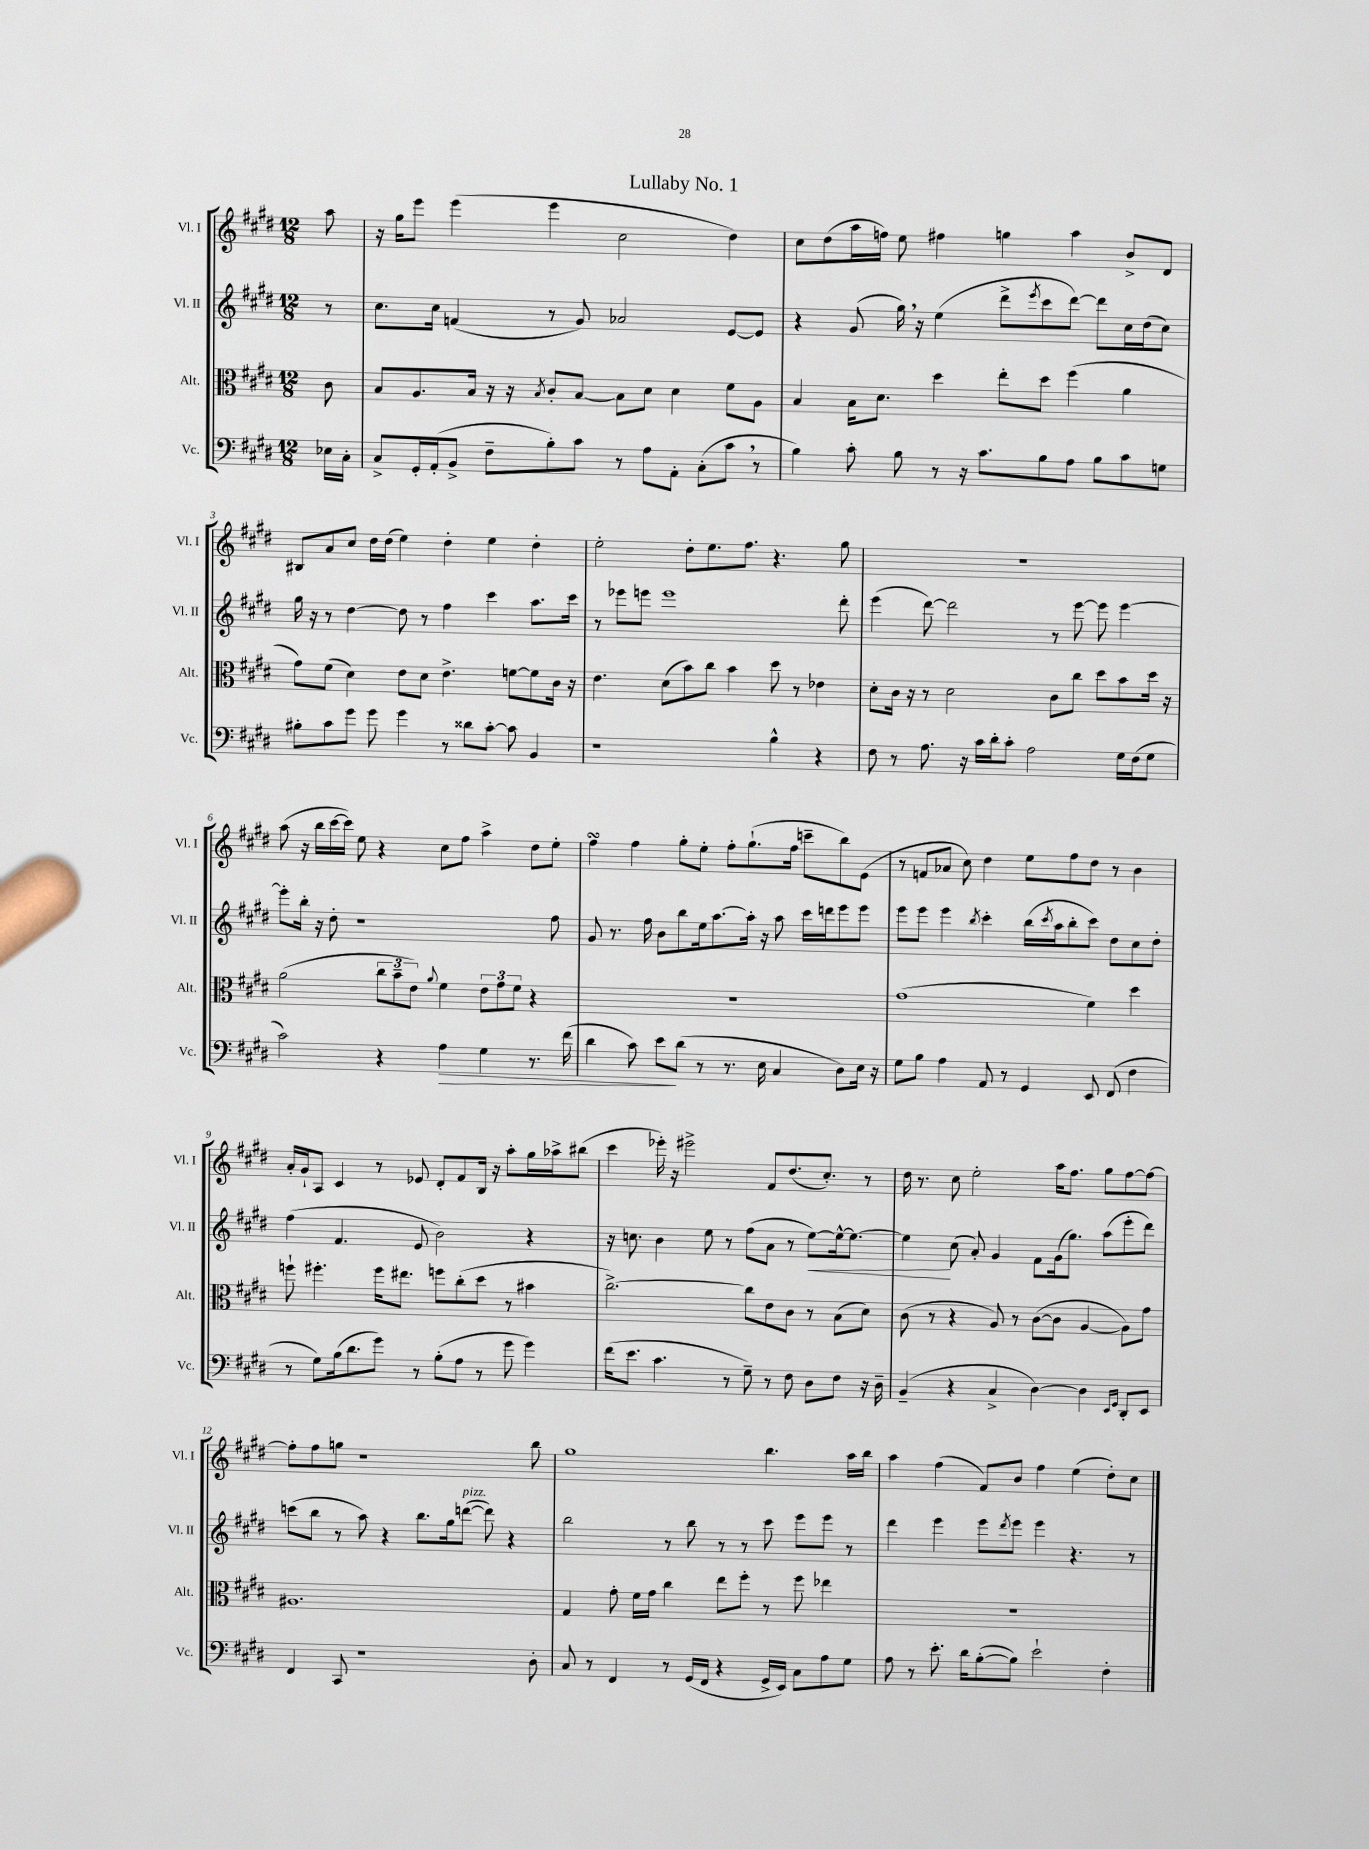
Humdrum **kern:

**kern	**dynam	**kern	**kern	**dynam	**kern
*part4	*part4	*part3	*part2	*part2	*part1
*staff4	*staff4	*staff3	*staff2	*staff2	*staff1
*I"Vc.	*	*I"Alt.	*I"Vl. II	*	*I"Vl. I
*I'Vc.	*	*I'Alt.	*I'Vl. II	*	*I'Vl. I
*clefF4	*	*clefC3	*clefG2	*	*clefG2
*k[f#c#g#d#]	*	*k[f#c#g#d#]	*k[f#c#g#d#]	*	*k[f#c#g#d#]
*M12/8	*	*M12/8	*M12/8	*	*M12/8
=	=	=	=	=	=
16E-X\LL	.	8c#\	8r	.	8aa\
16C#'\JJ	.	.	.	.	.
=1	=1	=1	=1	=1	=1
8C#^/L	.	8B/L	8.cc#\L	.	16r
.	.	.	.	.	16gg#\KL
16GG#'/L	.	8.A/	.	.	8eee\J
(16AA'/J	.	.	16cc#\Jk	.	.
8BB^/J	.	.	(4fn/	.	(4eee\
.	.	16B/Jk	.	.	.
8F#~\L	.	16r	.	.	.
.	.	16r	.	.	.
.	.	8qB/	.	.	.
8B'\)	.	8c#'/L	8r	.	4eee\
8c#\J	.	[8B/J	8g#/)	.	.
8r	.	8B\L]	2a-X/	.	2cc#\
8A\L	.	8d#\J	.	.	.
8AA'\J	.	4d#\	.	.	.
(8C#'\L	.	.	.	.	.
8c#,\J	.	8f#\L	[8e/L	.	4dd#\)
8r	.	8A\J	8e/J]	.	.
=2	=2	=2	=2	=2	=2
4B\)	.	4B/	4r	.	8cc#\L
.	.	.	.	.	(8dd#\
8c#'\	.	16B\KL	(8g#/	.	16aa\L
.	.	8.d#\J	.	.	16ffn\JJ)
8B\	.	.	16gg#,\)	.	8ee\
.	.	.	16r	.	.
8r	.	4dd#\	(4ee\	.	4ff#X\
16r	.	.	.	.	.
8.c#\L	.	.	.	.	.
.	.	8ee'\L	8ddd#^\L	.	4ggn\
.	.	.	8qeee/	.	.
8B\	.	8dd#\J	8ccc#\	.	.
8A\J	.	(4ff#\	[8ddd#\J)	.	4aa\
8B\L	.	.	8ddd#\L]	.	.
8c#\	.	4a\	16cc#\L	.	8b^/L
.	.	.	(16dd#\J	.	.
8Gn\J	.	.	8cc#\J)	.	8d#/J
!!LO:LB:g=z
=3	=3	=3	=3	=3	=3
8B#X'\L	.	8g#\L)	16gg#\	.	8B#X/L
.	.	.	16r	.	.
8c#\	.	(8f#\J	8r	.	8a/
8g#\J	.	4d#\)	[4dd#\	.	8cc#/J
8g#\	.	.	.	.	16dd#\LL
.	.	.	.	.	(16dd#\JJ
4g#\	.	8e\L	8dd#\]	.	4ee\)
.	.	8d#\J	8r	.	.
8r	.	4.e^\	4ff#\	.	4dd#'\
8d##X\L	.	.	.	.	.
[8c#'\J	.	.	4ccc#\	.	4ee\
8c#\]	.	[8fn\L	.	.	.
4BB/	.	8f\]	8.aa\L	.	4dd#'\
.	.	16c#\Jk	.	.	.
.	.	16r	16ccc#\Jk	.	.
=4	=4	=4	=4	=4	=4
1r	.	4.e\	8r	.	2ee'\
.	.	.	8eee-X\L	.	.
.	.	.	8eeen\J	.	.
.	.	(8d#\L	1eee	.	.
.	.	8b\)	.	.	8dd#'\L
.	.	8cc#\J	.	.	8.ee\
.	.	4b\	.	.	.
.	.	.	.	.	8.ff#\J
4B^^\	.	8dd#\	.	.	4.r
.	.	8r	.	.	.
4r	.	4e-X\	.	.	.
.	.	.	8ddd#'\	.	8gg#\
=5	=5	=5	=5	=5	=5
8F#\	.	8d#'\L	(4eee\	.	1.r
8r	.	16c#\Jk	.	.	.
.	.	16r	.	.	.
8.A\	.	8r	[8ddd#\)	.	.
.	.	2d#\	2ddd#\]	.	.
16r	.	.	.	.	.
16c#\LL	.	.	.	.	.
16d#'\J	.	.	.	.	.
8c#'\J	.	.	.	.	.
2A\	.	.	.	.	.
.	.	8c#\L	8r	.	.
.	.	8cc#\J	[8eee\	.	.
.	.	8dd#\L	8eee\]	.	.
16G#\LL	.	8b\	[4eee\	.	.
(16F#\J	.	.	.	.	.
8G#\J	.	16dd#\Jk	.	.	.
.	.	16r	.	.	.
!!LO:LB:g=z
=6	=6	=6	=6	=6	=6
2c#\)	.	(2a\	8eee'\L]	.	(8aa\
.	.	.	16bb'\Jk	.	16r
.	.	.	16r	.	16bb\LL
.	.	.	8dd#'\	.	[16ccc#\
.	.	.	.	.	16ccc#\JJ])
.	.	.	1r	.	8ee\
4r	.	12cc#\L	.	.	4r
.	.	12b~\	.	.	.
.	.	12e\J)	.	.	.
.	.	8qqa/	.	.	.
!	!LO:HP:b	!	!	!	!
4A\	>	4f#\	.	.	8cc#\L
.	.	.	.	.	8ff#\J
4G#\	.	12e\L	.	.	4aa^\
.	.	12g#\	.	.	.
.	.	12f#\J	.	.	.
8.r	.	4r	.	.	8dd#\L
.	.	.	8ff#\	.	8ee'\J
(16f#\	.	.	.	.	.
=7	=7	=7	=7	=7	=7
4d#\	.	1.r	8g#/	.	4ff#sSSS\
.	.	.	8.r	.	.
8c#\)	.	.	.	.	4ff#\
.	.	.	16ff#\	.	.
8e\L	.	.	8b\L	.	.
(8d#\J	]	.	8bb\	.	8gg#'\L
8r	.	.	16ee\k	.	8ee'\J
.	.	.	[8.aa\	.	.
8.r	.	.	.	.	8ff#'\L
.	.	.	16aa'\Jk]	.	(8.gg#`\
16E\	.	.	16r	.	.
4C#/	.	.	8aa\	.	.
.	.	.	.	.	16ff#\Jk
.	.	.	16ccc#\LL	.	8cccn~\L
.	.	.	16dddn\J	.	.
8D#\L)	.	.	8eee\	.	8bb\)
16E\Jk	.	.	8eee\J	.	(8e\J
16r	.	.	.	.	.
=8	=8	=8	=8	=8	=8
8G#\L	.	(1g#	8eee\L	.	8r
8B\J	.	.	8eee\J	.	8fn/L
4A\	.	.	4eee\	.	8a-X/J
.	.	.	.	.	8cc#\)
.	.	.	8qbb/	.	.
8AA/	.	.	4ccc#'\	.	4dd#\
8r	.	.	.	.	.
4GG#/	.	.	(16bb\LL	.	8ee\L
.	.	.	8qccc#/	.	.
.	.	.	16aa\J	.	.
.	.	.	8bb'\	.	8ff#\
8EE/	.	4f#\)	8ccc#\J)	.	8dd#\J
(8FF#/	.	.	8dd#\L	.	8r
4F#\	.	4dd#\	8cc#\	.	4b\
.	.	.	8dd#'\J	.	.
!!LO:LB:g=z
=9	=9	=9	=9	=9	=9
8r	.	8ffn`\	(4ff#\	.	16a'/LL
.	.	.	.	.	16g#`/J
8G#\L)	.	4.ff#X'\	.	.	8A/J
(16B\k	.	.	4.f#/	.	4c#/
8.d#\	.	.	.	.	.
8g#\J)	.	16ff#\KL	.	.	8r
.	.	8.ee#X\J	.	.	.
8r	.	.	8e/	.	8e-X/
(8B'\L	.	8ffn\L	2b\)	.	8d#'/L
8A\J	.	(8cc#'\	.	.	8f#/
8r	.	8dd#\J	.	.	16B/Jk
.	.	.	.	.	16r
8g#\	.	8r	.	.	8aa'\L
4g#\)	.	4b#X\	4r	.	16gg#\L
.	.	.	.	.	16aa-X^\J
.	.	.	.	.	(8bb#X\J
=10	=10	=10	=10	=10	=10
(16f#\KL	.	[2.cc#^\)	16r	.	4ccc#\
8.e\J	.	.	8.ccn\	.	.
4.c#\	.	.	4b\	.	16eee-X'\)
.	.	.	.	.	16r
.	.	.	.	.	2eee#X^\
.	.	.	8ee\	.	.
8r	.	.	8r	.	.
8G#~\)	.	8cc#\L]	(8ff#\L	.	.
8r	.	8e\	8a\J	.	8f#/L
8F#\	.	8c#\J	8r	.	(8.dd#/
!	!	!	!	!LO:HP:b	!
8D#\L	.	8r	[8ee\L)	<	.
.	.	.	.	.	8.cc#'/J)
8F#\J	.	(8B\L	16ee^^\k_	.	.
.	.	.	8.ee\J_	.	.
16r	.	8d#\J)	.	.	8r
16D#~\	.	.	.	.	.
=11	=11	=11	=11	=11	=11
(4BB~/	.	(8c#\	4ee\]	.	16dd#\
.	.	.	.	.	8.r
.	.	8r	.	.	.
4r	.	4r	(8cc#\	[	8cc#\
.	.	.	8a'/)	.	2ee'\
4C#^/	.	8A/)	4g#/	.	.
.	.	8r	.	.	.
[4D#\)	.	([8c#\L	8f#\L	.	.
.	.	8c#\J]	(16g#\k	.	16aa\KL
.	.	.	8.gg#\J)	.	8.ff#\J
4D#\]	.	[4A/	.	.	.
.	.	.	(8aa\L	.	8gg#\L
16qqEE/LL	.	.	.	.	.
16qqGG#/JJ	.	.	.	.	.
8DD#'/L	.	8A\L])	8eee'\	.	[8ff#\
8EE/J	.	8g#\J	8ddd#\J)	.	8ff#\J_
!!LO:LB:g=z
=12	=12	=12	=12	=12	=12
4FF#/	.	1.A#X	(8cccn\L	.	8ff#'\L]
.	.	.	8bb\J	.	8ff#\
8CC#/	.	.	8r	.	8ggn\J
1r	.	.	8aa\)	.	1r
.	.	.	4r	.	.
.	.	.	8.bb\L	.	.
.	.	.	16gg#\k	.	.
!	!	!	!LO:TX:a:i:t=pizz.	!	!
.	.	.	([8dddn\J	.	.
.	.	.	8ddd\])	.	.
.	.	.	4r	.	.
8D#'\	.	.	.	.	8bb\
=13	=13	=13	=13	=13	=13
8C#/	.	4G#/	2bb\	.	1gg#
8r	.	.	.	.	.
4FF#/	.	8g#'\	.	.	.
.	.	16f#\LL	.	.	.
.	.	16g#\JJ	.	.	.
8r	.	4cc#\	8r	.	.
(16GG#/LL	.	.	8bb\	.	.
16FF#/JJ	.	.	.	.	.
4r	.	8ee\L	8r	.	.
.	.	8ff#'\J	8r	.	.
16GG#^/LL	.	8r	8ccc#\	.	4.bb\
16EE/JJ)	.	.	.	.	.
8C#\L	.	8ff#\	8eee\L	.	.
8A\	.	4ee-X\	8eee\J	.	.
8G#\J	.	.	8r	.	16aa\LL
.	.	.	.	.	16bb\JJ
=14	=14	=14	=14	=14	=14
8A\	.	1.r	4ddd#\	.	4aa\
8r	.	.	.	.	.
8.e'\	.	.	4eee\	.	(4ff#\
16d#\KL	.	.	.	.	.
([8B'\	.	.	8eee\L	.	8f#/L)
.	.	.	8qddd#/	.	.
8B\J])	.	.	8eee\J	.	8b/J
2e`\	.	.	4eee\	.	4ff#\
.	.	.	4.r	.	(4ee\
4F#'\	.	.	.	.	8dd#'\L)
.	.	.	8r	.	8cc#\J
==	==	==	==	==	==
*-	*-	*-	*-	*-	*-
